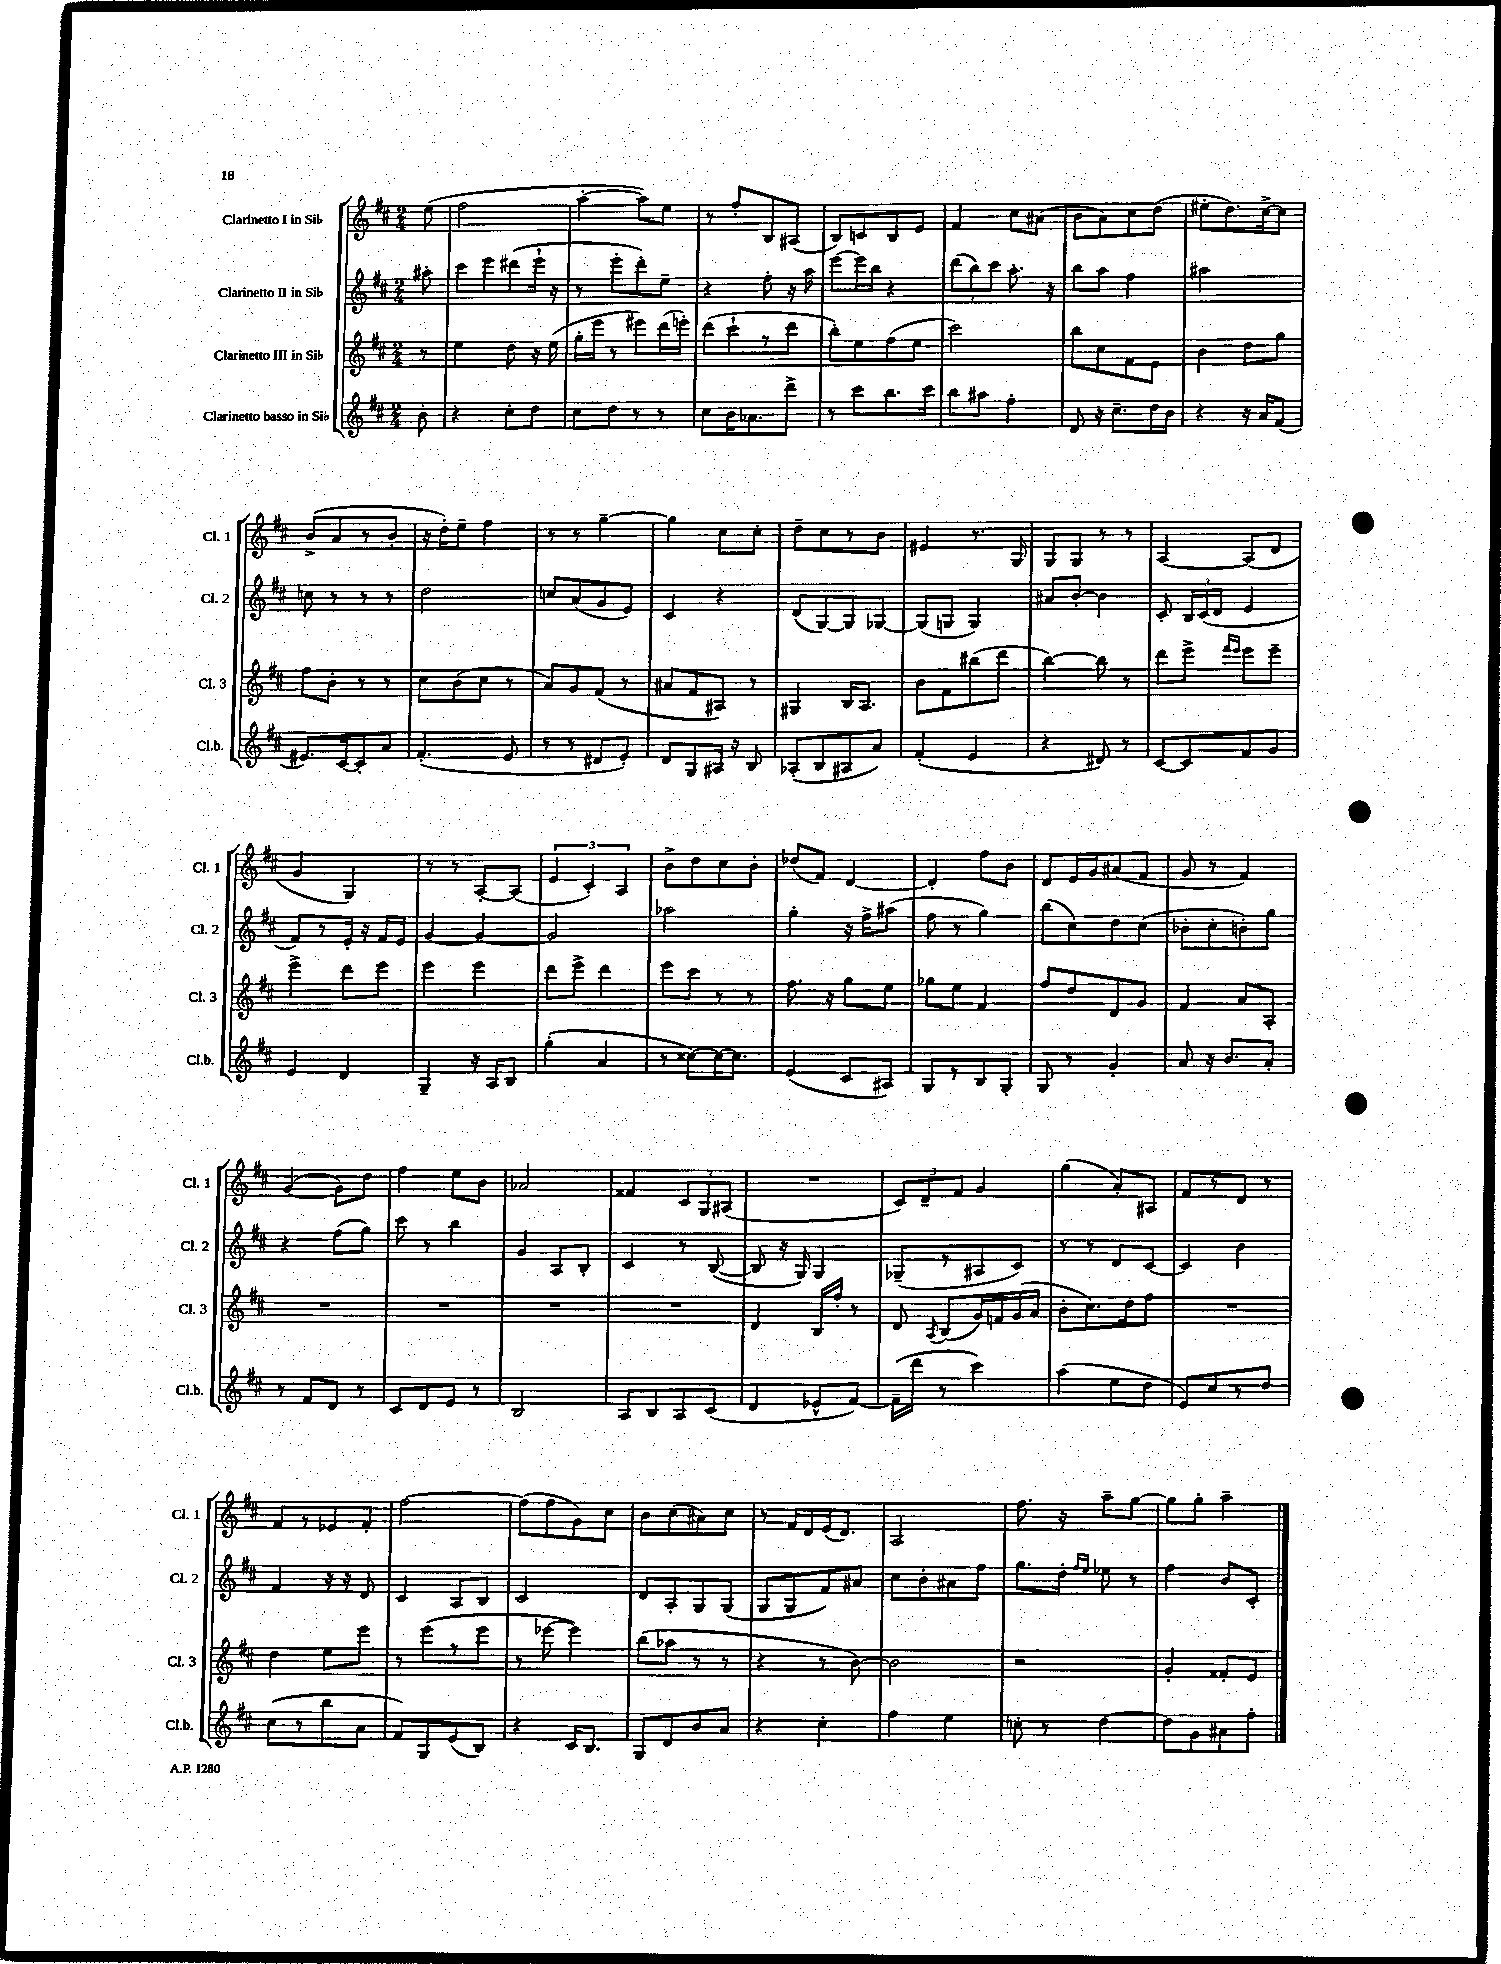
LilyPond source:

<<
\new StaffGroup <<
\new Staff = "s0" \with { instrumentName = "Clarinetto I in Sib" shortInstrumentName = "Cl. 1" } {
    \clef treble \key d \major \numericTimeSignature \time 2/4 \partial 8
    \autoBeamOff e''8( |
    fis''2 |
    a''4~-. a''8[) e''8] |
    r8 fis''8[-. b8 ais8]( |
    b8[) c'8 b8 e'8] |
    fis'4 cis''8[ ais'8]( |
    b'8[ a'8) cis''8 d''8]( |
    eis''8[-. d''8.) cis''16~-> cis''8] |
    b'8[->( a'8 r8 b'8]-. |
    r16 d''16[-.) e''8]-- fis''4 |
    r8 r8 g''4~-- |
    g''4 cis''8[ cis''8]-. |
    d''8[-- cis''8 r8 b'8] |
    eis'4 r8. g16 |
    g8[ g8] r8 r8 |
    a4~ a8[( d'8] |
    g'4 g4) |
    r8 r8 a8[~-. a8]( |
    \tuplet 3/2 { e'4 cis'4-.) a4 } |
    b'8[-> d''8 cis''8 b'8]-. |
    des''8[( fis'8]) d'4~ |
    d'4-. fis''8[ b'8] |
    d'8[ e'16 g'16 ais'8( fis'8] |
    g'8 r8 fis'4) |
    g'4~( g'8[) d''8] |
    fis''4 e''8[ b'8] |
    aes'2 |
    fisis'4 \tuplet 3/2 { cis'8[ g8 ais8]( } |
    R2 |
    \tuplet 3/2 { cis'8[) d'8-- fis'8] } g'4 |
    g''4( a'8[-.) ais8] |
    fis'8[ r8 d'8] r8 |
    fis'8[ r8 ees'8 fis'8]-. |
    fis''2~ |
    fis''8[( fis''8 g'8) cis''8] |
    b'8[ cis''8( ais'8) cis''8] |
    r8 fis'16[ d'16 e'16( d'8.]) |
    a2 |
    fis''8. r16 a''8[-- g''8]~ |
    g''8[ g''8]-. a''4-- \bar "|." |
}
\new Staff = "s1" \with { instrumentName = "Clarinetto II in Sib" shortInstrumentName = "Cl. 2" } {
    \clef treble \key d \major \numericTimeSignature \time 2/4 \partial 8
    \autoBeamOff ais''8-. |
    cis'''8[ e'''8 dis'''8( e'''16]-! r16 |
    r8 e'''8[-. d'''8-.) e''8]-- |
    r4 fis''8-. r16 a''16 |
    e'''8[~ e'''16 b''16] r4 |
    \tuplet 3/2 { d'''8[( b''8) cis'''8] } a''8.-. r16 |
    b''8[ a''8] fis''4 |
    ais''2 |
    c''8 r8 r8 r8 |
    d''2 |
    c''8[ a'8( g'8 e'8]) |
    cis'4 r4 |
    d'8[( g8~) g8 ges8]~ |
    ges8[( g8] g4) |
    ais'8[ b'8]~-. b'4 |
    cis'8-. \tuplet 3/2 { b16[ cis'16( d'16] } e'4 |
    fis'8[) r8 e'16]-. r16 fis'16[ e'16] |
    g'4~ g'4~ |
    g'2 |
    aes''2 |
    g''4-. r16 fis''16[-> ais''8]( |
    fis''8 r8 g''4) |
    b''8[( cis''8) d''8 cis''8]( |
    bes'8[-. cis''8-. b'8-.) g''8] |
    r4 fis''8[( g''8]) |
    cis'''8 r8 b''4 |
    g'4 a8[ b8]-. |
    cis'4 r8 b8~( |
    b8 r16 g16) g4 |
    ges8[--( r8 ais8 cis'8]) |
    r8 r8 d'8[ cis'8]~ |
    cis'4 b'4 |
    fis'4 r16 r16 d'8 |
    cis'4 a8[ b8] |
    cis'2 |
    d'8[ a8-. g8 g8]( |
    g8[ g8 fis'8) ais'8] |
    cis''8[ b'8-. ais'8 fis''8] |
    g''8.[ d''16]-. \grace { fis''16[ e''16] } ees''8 r8 |
    fis''4 b'8[ cis'8]-. \bar "|." |
}
\new Staff = "s2" \with { instrumentName = "Clarinetto III in Sib" shortInstrumentName = "Cl. 3" } {
    \clef treble \key d \major \numericTimeSignature \time 2/4 \partial 8
    \autoBeamOff r8 |
    e''4 d''8 r16 e''16( |
    g''16[-. e'''16] r8 eis'''8[) d'''16( e'''16]-.) |
    d'''8[( cis'''8-! r8 d'''8] |
    b''8[-.) e''8 fis''8( e''8] |
    cis'''2) |
    b''8[ cis''8 fis'8 e'8] |
    b'4 d''8[ g''8] |
    fis''8[ b'8]-. r8 r8 |
    cis''8[ b'8( cis''8] r8 |
    a'8[) g'8 fis'8]( r8 |
    ais'8[ fis'8 ais8]) r8 |
    gis4 b16[ a8.] |
    b'8[ fis'8 bis''8( d'''8] |
    b''4~) b''8 r8 |
    d'''8[ e'''8]-> \grace { fis'''16[ e'''16] } e'''8[ e'''8]-- |
    e'''4-> d'''8[ e'''8] |
    e'''4 e'''4 |
    d'''8[ e'''8]-> d'''4 |
    e'''8[ cis'''8] r8 r8 |
    fis''8. r16 g''8[ e''8] |
    ges''8[ e''8] fis'4 |
    fis''8[ d''8 d'8 g'8] |
    fis'4 a'8[ a8]-. |
    R2 |
    R2 |
    R2 |
    R2 |
    d'4 b16[ fis''16]-. r8 |
    d'8 \acciaccatura { a8 } b8[( g'16) f'16 g'16( a'16] |
    b'8[-. cis''8.) d''16 fis''8] |
    R2 |
    d''4 e''8[ e'''8] |
    r8 e'''8[( r8 e'''8] |
    r8 ees'''8~ ees'''4) |
    b''8[( aes''8] r8 r8 |
    r4 r8 b'8~) |
    b'2 |
    r2 |
    g'4-. fisis'8[-. e'8] \bar "|." |
}
\new Staff = "s3" \with { instrumentName = "Clarinetto basso in Sib" shortInstrumentName = "Cl.b." } {
    \clef treble \key d \major \numericTimeSignature \time 2/4 \partial 8
    \autoBeamOff b'8-. |
    r4 cis''8[-. d''8] |
    cis''8[ d''8] r8 r8 |
    cis''8[ b'16 aes'8. d'''8]-> |
    r8 cis'''8[ b''8. cis'''16] |
    b''8[ ais''8] fis''4-. |
    d'8 r16 cis''8.[-- d''16 b'16] |
    r4 r16 a'16[ fis'8]( |
    eis'8.[) cis'16~ cis'8-. a'8] |
    fis'4.-.( e'8 |
    r8 r8 dis'8[ e'8]-.) |
    d'8[ g8 ais16] r16 b8 |
    aes8[-.( b8 ais8 a'8]) |
    fis'4-.( e'4 |
    r4 dis'8) r8 |
    cis'8[~ cis'8 fis'8 g'8] |
    e'4 d'4 |
    g4-- r16 a16[ b8] |
    g''4-.( a'4 |
    r8 cisis''8[~) cisis''16~ cisis''8.] |
    e'4( cis'8[ ais8]) |
    g8[ r8 b8 g8]-. |
    g8 r8 g'4-. |
    a'8 r16 b'8.[ a'8]-. |
    r8 fis'8[ d'8] r8 |
    cis'8[ d'8 e'8] r8 |
    b2 |
    a8[ b8 a8 cis'8]( |
    d'4 ees'8[-^ fis'8]~) |
    fis'16[--( d'''16] r8 cis'''4) |
    a''4( e''8[ d''8] |
    e'8[) cis''8 r8 d''8] |
    cis''8[( r8 b''8 a'8] |
    fis'8[) g8 e'8( b8]) |
    r4 cis'16[ b8.] |
    g8[ d'8 b'8 a'8] |
    r4 cis''4-. |
    fis''4 e''4 |
    c''8-. r8 d''4~ |
    d''8[ g'8 ais'8 fis''8]-. \bar "|." |
}
>>
>>
\layout { \context { \Score \remove "Bar_number_engraver" } }
